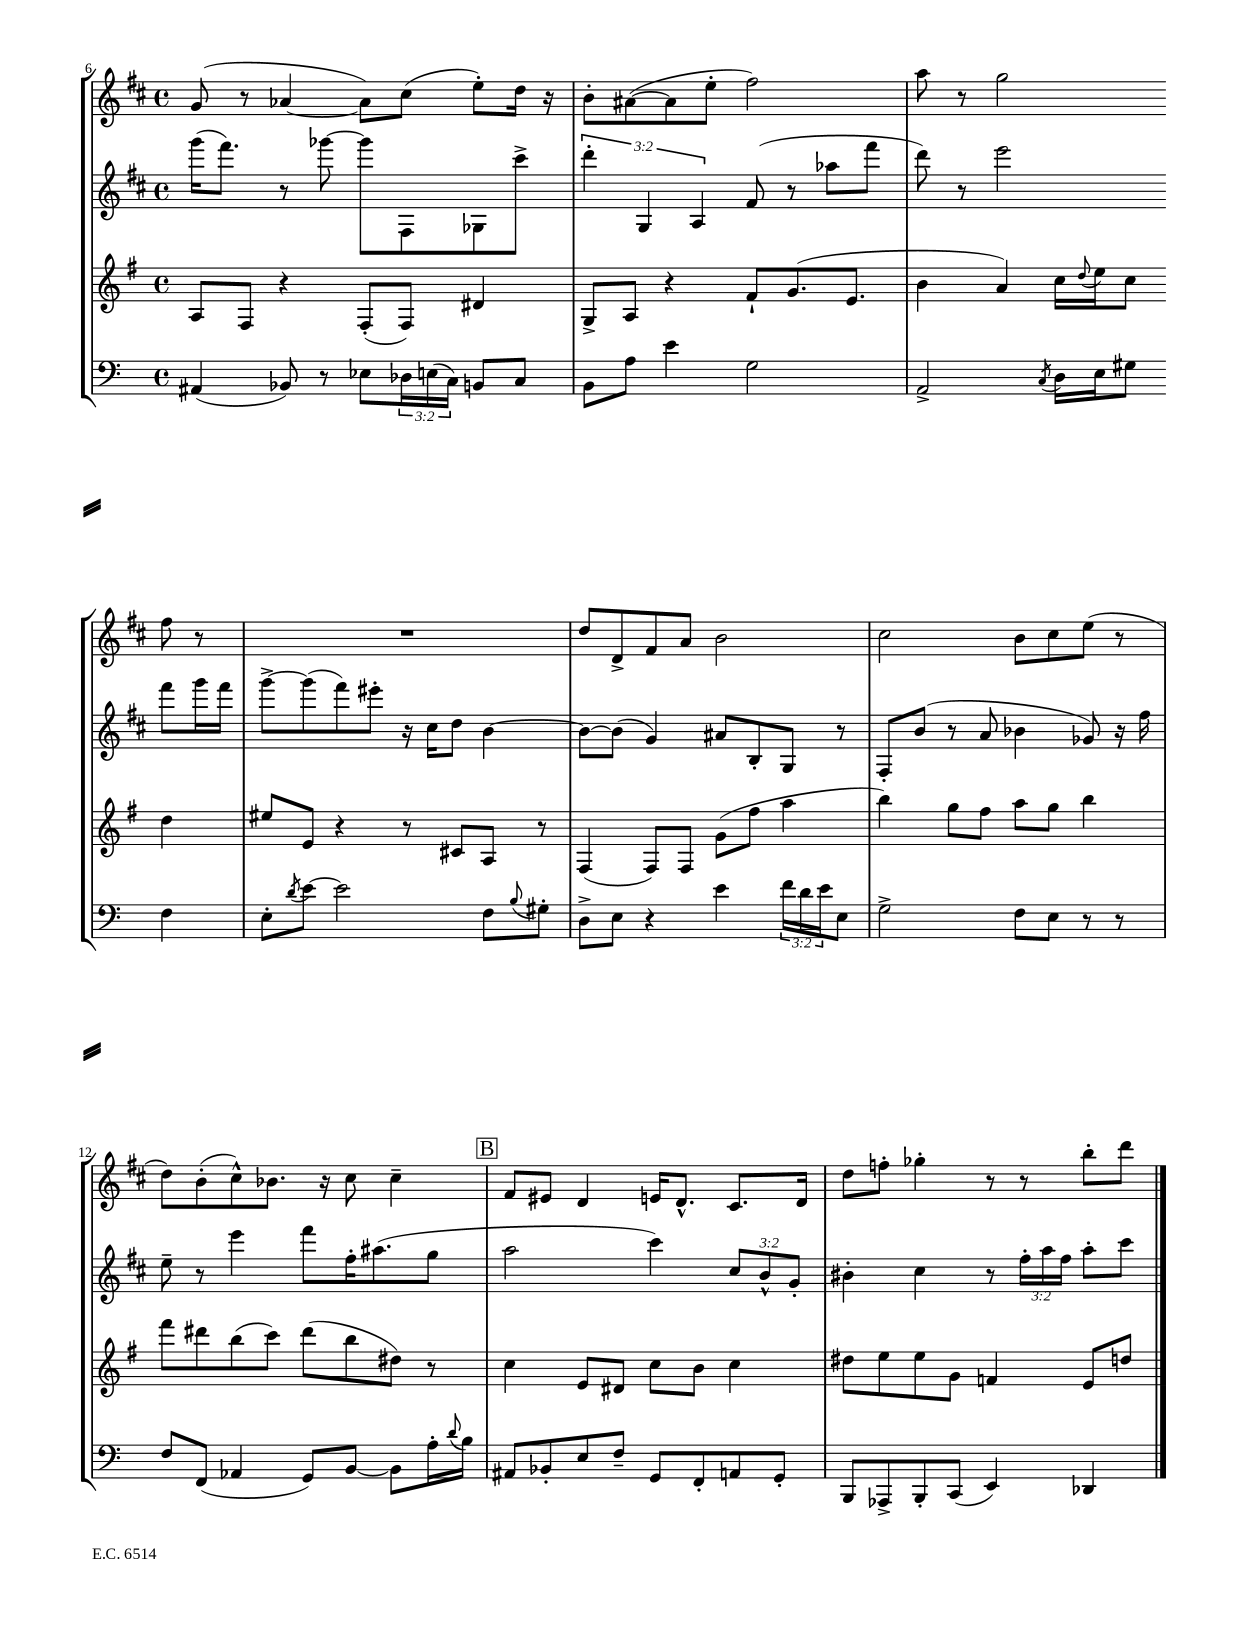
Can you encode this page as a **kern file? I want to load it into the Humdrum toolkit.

**kern	**kern	**kern	**kern
*staff4	*staff3	*staff2	*staff1
*clefF4	*clefG2	*clefG2	*clefG2
*k[]	*k[f#]	*k[f#c#]	*k[f#c#]
*M4/4	*M4/4	*M4/4	*M4/4
*met(c)	*met(c)	*met(c)	*met(c)
(4AA#	8A	(16ggg	(8g
.	.	8.fff#)	.
.	8F#	.	8r
8BB-)	4r	8r	[4a-
8r	.	[8ggg-	.
8E-	(8F#'	8ggg-]	8a-])
24D-	8F#)	8F#	(8cc#
(24E	.	.	.
24C)	.	.	.
8BB	4d#	8G-	8ee')
8C	.	8ccc#^	16dd
.	.	.	16r
=	=	=	=
8BB	8G^	6ddd'	8b'
8A	8A	.	([8a#
.	.	6G	.
4e	4r	.	8a#]
.	.	6A	.
.	.	.	8ee'
2G	8f#`	(8f#	2ff#)
.	(8.g	8r	.
.	.	8aa-	.
.	8.e	.	.
.	.	8fff#	.
=	=	=	=
2AA^	4b	8ddd)	8aa
.	.	8r	8r
.	4a)	2eee	2gg
8qC	.	.	.
16D	16cc	.	.
.	8qqdd	.	.
16E	16ee	.	.
8G#	8cc	.	.
4F	4dd	8fff#	8ff#
.	.	16ggg	8r
.	.	16fff#	.
=	=	=	=
8E'	8ee#	[8ggg^	1r
8qd	.	.	.
[8e	8e	(8ggg]	.
2e]	4r	8fff#)	.
.	.	8eee#'	.
.	8r	16r	.
.	.	16cc#	.
.	8c#	8dd	.
8F	8A	[4b	.
8qqB	.	.	.
8G#'	8r	.	.
=	=	=	=
8D^	(4F#	8b_	8dd
8E	.	(8b]	8d^
4r	8F#)	4g)	8f#
.	8F#	.	8a
4e	(8g	8a#	2b
.	8ff#	8B'	.
24f	4aa	8G	.
24d	.	.	.
24e	.	.	.
8E	.	8r	.
=	=	=	=
2G^	4bb)	8F#'	2cc#
.	.	(8b	.
.	8gg	8r	.
.	8ff#	8a	.
8F	8aa	4b-	8b
8E	8gg	.	8cc#
8r	4bb	8g-)	(8ee
8r	.	16r	8r
.	.	16ff#	.
=	=	=	=
8F	8fff#	8ee~	8dd)
(8FF	8ddd#	8r	(8b'
4AA-	(8bb	4eee	8cc#^^)
.	8ccc)	.	8.b-
8GG)	(8ddd#	8fff#	.
.	.	.	16r
[8BB	8bb	16ff#'	8cc#
.	.	(8.aa#	.
8BB]	8dd#)	.	4cc#~
16A'	8r	8gg	.
8qqd	.	.	.
16B	.	.	.
=	=	=	=
8AA#	4cc	2aa	8f#
8BB-'	.	.	8e#
8E	8e	.	4d
8F~	8d#	.	.
8GG	8cc	4ccc#)	16e
.	.	.	8.d^^
8FF'	8b	.	.
8AA	4cc	12cc#	8.c#
.	.	12b^^	.
8GG'	.	.	.
.	.	12g'	.
.	.	.	16d
=	=	=	=
8BBB	8dd#	4b#'	8dd
8AAA-^	8ee	.	8ff'
8BBB'	8ee	4cc#	4gg-'
(8CC	8g	.	.
4EE)	4f	8r	8r
.	.	24ff#'	8r
.	.	24aa	.
.	.	24ff#	.
4DD-	8e	8aa'	8bb'
.	8dd	8ccc#	8ddd
==	==	==	==
*-	*-	*-	*-
